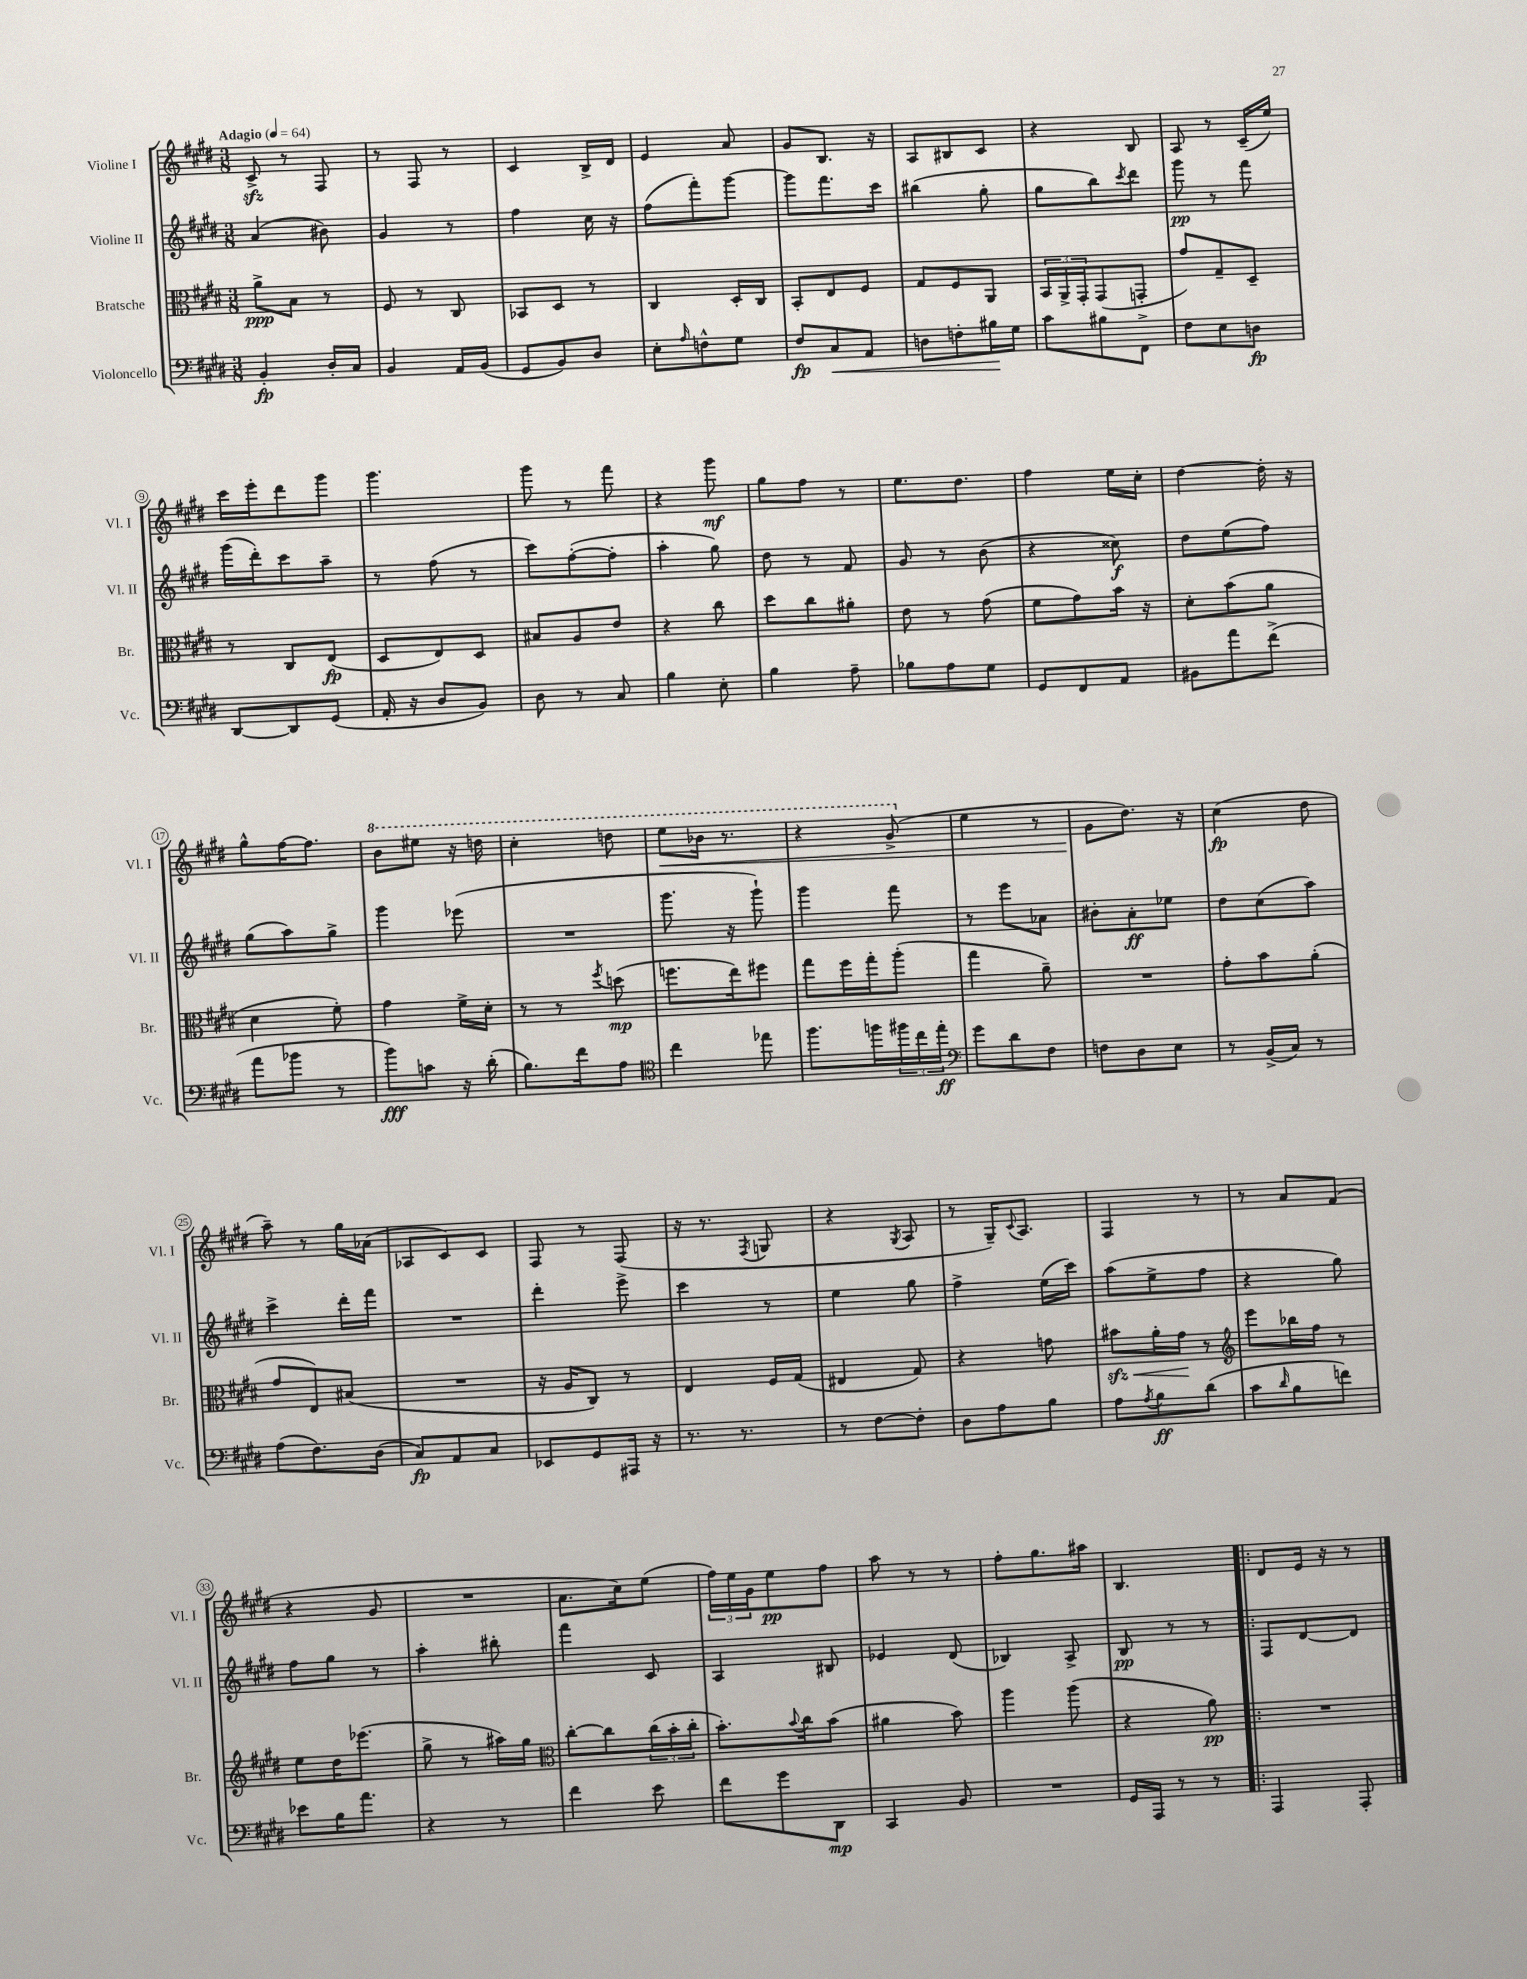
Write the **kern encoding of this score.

**kern	**dynam	**kern	**dynam	**kern	**dynam	**kern	**dynam
*part4	*part4	*part3	*part3	*part2	*part2	*part1	*part1
*staff4	*staff4	*staff3	*staff3	*staff2	*staff2	*staff1	*staff1
*I"Violoncello	*	*I"Bratsche	*	*I"Violine II	*	*I"Violine I	*
*I'Vc.	*	*I'Br.	*	*I'Vl. II	*	*I'Vl. I	*
*clefF4	*	*clefC3	*	*clefG2	*	*clefG2	*
*k[f#c#g#d#]	*	*k[f#c#g#d#]	*	*k[f#c#g#d#]	*	*k[f#c#g#d#]	*
*M3/8	*	*M3/8	*	*M3/8	*	*M3/8	*
*MM64	*	*MM64	*	*MM64	*	*MM64	*
=1	=1	=1	=1	=1	=1	=1	=1
!	!	!	!	!	!	!LO:TX:a:B:t=Adagio	!
4BB'/	fp	8a^\L	ppp	(4a/	.	8c#zz^/	.
.	.	8B\J	.	.	.	8r	.
16D#'/LL	.	8r	.	8b#X\)	.	8F#/	.
16C#/JJ	.	.	.	.	.	.	.
=2	=2	=2	=2	=2	=2	=2	=2
4BB/	.	8F#/	.	4g#/	.	8r	.
.	.	8r	.	.	.	8F#/	.
16AA/LL	.	8C#/	.	8r	.	8r	.
(16BB/JJ	.	.	.	.	.	.	.
=3	=3	=3	=3	=3	=3	=3	=3
8GG#/L	.	8BB-X/L	.	4ff#\	.	4c#/	.
8BB/)	.	8D#/J	.	.	.	.	.
8D#/J	.	8r	.	16cc#\	.	16B^/LL	.
.	.	.	.	16r	.	16d#/JJ	.
=4	=4	=4	=4	=4	=4	=4	=4
8E'\L	.	4C#/	.	(8ff#\L	.	4e/	.
16qqA/	.	.	.	.	.	.	.
8Fn^^\	.	.	.	8fff#'\)	.	.	.
8G#\J	.	16D#'/LL	.	[8ggg#\J	.	8a/	.
.	.	16C#/JJ	.	.	.	.	.
=5	=5	=5	=5	=5	=5	=5	=5
8F#/L	fp	8BB'/L	.	8ggg#\L]	.	8g#/L	.
!	!LO:HP:b	!	!	!	!	!	!
8C#/	<	8E/	.	8.fff#\	.	8.B/J	.
8AA/J	.	8F#/J	.	.	.	.	.
.	.	.	.	16ccc#\Jk	.	16r	.
=6	=6	=6	=6	=6	=6	=6	=6
8Dn\L	.	8G#/L	.	(4bb#X\	.	8A/L	.
8Fn'\	.	8F#/	.	.	.	8B#X/	.
16B#X\L	.	8AA/J	.	8gg#'\	.	8c#/J	.
16G#\JJ	[	.	.	.	.	.	.
=7	=7	=7	=7	=7	=7	=7	=7
8c#\L	.	24BB/LL	.	8gg#\L	.	4r	.
.	.	24AA^/	.	.	.	.	.
.	.	24GG#'/J	.	.	.	.	.
8B#X\	.	(8GG#/	.	8bb\)	.	.	.
.	.	.	.	8qccc#/	.	.	.
8FF#^\J	.	8GGn'/J	.	8ddd#\J	.	8B/	.
=8	=8	=8	=8	=8	=8	=8	=8
8F#\L	.	8g#/L)	.	8ggg#\	pp	8A/	.
8E\	.	8G#~/	.	8r	.	8r	.
8Dn\J	fp	8D#~/J	.	8fff#\	.	(16c#~/LL	.
.	.	.	.	.	.	16ee/JJ)	.
!!LO:LB:g=z
=9	=9	=9	=9	=9	=9	=9	=9
[8DD#/L	.	8r	.	(16ggg#\LL	.	16ccc#\LL	.
.	.	.	.	16ddd#'\J)	.	16eee'\J	.
8DD#/]	.	8C#/L	.	8ccc#\	.	8ddd#\	.
(8GG#/J	.	(8E/J	fp	8aa~\J	.	8ggg#\J	.
=10	=10	=10	=10	=10	=10	=10	=10
16AA'/	.	8D#/L	.	8r	.	4.ggg#\	.
16r	.	.	.	.	.	.	.
8D#/L	.	8E/)	.	(8ff#\	.	.	.
8BB/J)	.	8D#/J	.	8r	.	.	.
=11	=11	=11	=11	=11	=11	=11	=11
8D#\	.	8B#X/L	.	8ccc#\L)	.	8ggg#\	.
8r	.	8A/	.	([8ff#'\	.	8r	.
8C#/	.	8e/J	.	8ff#'\J]	.	8fff#\	.
=12	=12	=12	=12	=12	=12	=12	=12
4B\	.	4r	.	4aa'\	.	4r	.
8E'\	.	8cc#\	.	8gg#\)	.	8ggg#\	mf
=13	=13	=13	=13	=13	=13	=13	=13
4B\	.	8dd#\L	.	8dd#\	.	8gg#\L	.
.	.	8cc#\	.	8r	.	8ff#\J	.
8A~\	.	8a#X'\J	.	8f#/	.	8r	.
=14	=14	=14	=14	=14	=14	=14	=14
8B-X\L	.	8e\	.	8g#/	.	8.ee\L	.
8A\	.	8r	.	8r	.	.	.
.	.	.	.	.	.	8.dd#\J	.
8G#\J	.	(8g#\	.	(8b\	.	.	.
=15	=15	=15	=15	=15	=15	=15	=15
8GG#/L	.	8f#\L	.	4r	.	4ff#\	.
8FF#/	.	8g#\)	.	.	.	.	.
8AA/J	.	16b\Jk	.	8cc##X\)	f	16ee\LL	.
.	.	16r	.	.	.	16cc#'\JJ	.
=16	=16	=16	=16	=16	=16	=16	=16
8BB#X\L	.	8d#'\L	.	8dd#\L	.	[4dd#\	.
8a\	.	(8b\	.	(8ee\	.	.	.
(8f#^\J	.	8a\J	.	8ff#\J)	.	16dd#'\]	.
.	.	.	.	.	.	16r	.
!!LO:LB:g=z
=17	=17	=17	=17	=17	=17	=17	=17
8a\L	.	4d#\	.	(8gg#\L	.	8gg#^^\L	.
8b-X\J	.	.	.	8aa\)	.	[16ff#\K	.
.	.	.	.	.	.	8.ff#\J]	.
8r	.	8f#'\)	.	8gg#^\J	.	.	.
=18	=18	=18	=18	=18	=18	=18	=18
*	*	*	*	*	*	*8va	*
8b\L)	fff	4g#\	.	4ggg#\	.	8bb\L	.
8cn\J	.	.	.	.	.	8eee#X\J	.
16r	.	16f#^\LL	.	(8eee-X\	.	16r	.
(16d#'\	.	16d#'\JJ	.	.	.	16dddn\	.
=19	=19	=19	=19	=19	=19	=19	=19
8.B\L)	.	8r	.	4.r	.	4ccc#'\	.
.	.	8r	.	.	.	.	.
16f#\k	.	.	.	.	.	.	.
.	.	8qff#/	.	.	.	.	.
8A\J	.	(8ddn\	mp	.	.	8dddn\	.
=20	=20	=20	=20	=20	=20	=20	=20
*clefC4	*	*	*	*	*	*	*
!	!	!	!	!	!	!	!LO:HP:b
4cc#\	.	8.ffn\L	.	8.ggg#\	.	8eee\L	<
.	.	.	.	.	.	16bb-X\Jk	.
.	.	16ee\k)	.	16r	.	8.r	.
8ee-X\	.	8ff#X\J	.	8ggg#`\)	.	.	.
=21	=21	=21	=21	=21	=21	=21	=21
8.ff#\L	.	8gg#\L	.	4ggg#\	.	4r	.
.	.	16ff#\L	.	.	.	.	.
16ffn\L	.	16gg#'\J	.	.	.	.	.
24ff#X\	.	(8aa'\J	.	8fff#\	.	(8gg#^/	.
24cc#\	.	.	.	.	.	.	.
24ee'\JJ	ff	.	.	.	.	.	.
=22	=22	=22	=22	=22	=22	=22	=22
*clefF4	*	*	*	*	*	*	*
*	*	*	*	*	*	*X8va	*
8g#\L	.	4gg#\	.	8r	.	4ee\	.
8d#\	.	.	.	8eee\L	.	.	.
8F#\J	.	8a~\)	.	8a-X\J	.	8r	.
=23	=23	=23	=23	=23	=23	=23	=23
8Fn\L	.	4.r	.	8b#X'\L	.	8g#\L	.
8D#\	.	.	.	8a'\	ff	8.dd#\J)	[
8E\J	.	.	.	8ee-X\J	.	.	.
.	.	.	.	.	.	16r	.
=24	=24	=24	=24	=24	=24	=24	=24
8r	.	8g#'\L	.	8dd#\L	.	(4cc#\	fp
(16BB^/LL	.	8b\	.	(8cc#\	.	.	.
16C#/JJ)	.	.	.	.	.	.	.
8r	.	(8a'\J	.	8aa\J)	.	8dd#\	.
!!LO:LB:g=z
=25	=25	=25	=25	=25	=25	=25	=25
(8A\L	.	8g#/L	.	4ccc#^\	.	8aa~\)	.
8.F#\)	.	8E/)	.	.	.	8r	.
.	.	(8B#X/J	.	16ddd#'\LL	.	16gg#\LL	.
(16D#\Jk	.	.	.	16fff#\JJ	.	(16a-X\JJ	.
=26	=26	=26	=26	=26	=26	=26	=26
8C#/L)	fp	4.r	.	4.r	.	8A-X/L	.
8AA/	.	.	.	.	.	8c#/)	.
8C#/J	.	.	.	.	.	8c#/J	.
=27	=27	=27	=27	=27	=27	=27	=27
8EE-X/L	.	16r	.	4ddd#'\	.	8F#/	.
.	.	16A/KL	.	.	.	.	.
8GG#/	.	8C#/J)	.	.	.	8r	.
16AAA#X/Jk	.	8r	.	8eee^\	.	(8F#/	.
16r	.	.	.	.	.	.	.
=28	=28	=28	=28	=28	=28	=28	=28
8.r	.	4E/	.	4ccc#\	.	16r	.
.	.	.	.	.	.	8.r	.
8.r	.	.	.	.	.	.	.
.	.	.	.	.	.	8qF#/	.
.	.	16F#/LL	.	8r	.	8Gn/	.
.	.	(16G#/JJ	.	.	.	.	.
=29	=29	=29	=29	=29	=29	=29	=29
8r	.	4E#X/	.	4ee\	.	4r	.
[8F#\L	.	.	.	.	.	.	.
.	.	.	.	.	.	8qG#/	.
8F#'\J]	.	8G#/)	.	8gg#\	.	8A/	.
=30	=30	=30	=30	=30	=30	=30	=30
8D#\L	.	4r	.	4ff#^\	.	8r	.
8A\	.	.	.	.	.	16G#~/KL)	.
.	.	.	.	.	.	8qqc#/	.
.	.	.	.	.	.	8.A/J	.
8B\J	.	8gn\	.	(16ee\LL	.	.	.
.	.	.	.	16ccc#\JJ)	.	.	.
=31	=31	=31	=31	=31	=31	=31	=31
!	!	!	!LO:HP:b	!	!	!	!
8A\L	.	8b#Xzz\L	<	(8aa\L	.	4F#/	.
8qA/	.	.	.	.	.	.	.
8B\	ff	16a'\L	.	8ee^\	.	.	.
.	.	16g#\JJ	.	.	.	.	.
(8d#\J	.	8r	[	8ff#\J	.	8r	.
=32	=32	=32	=32	=32	=32	=32	=32
*	*	*clefG2	*	*	*	*	*
8c#\L	.	8eee\L	.	4r	.	8r	.
16qqd#/	.	.	.	.	.	.	.
8B\	.	16bb-X\L	.	.	.	8a/L	.
.	.	16ff#\JJ	.	.	.	.	.
8fn\J)	.	8r	.	8gg#\)	.	(8f#/J	.
!!LO:LB:g=z
=33	=33	=33	=33	=33	=33	=33	=33
8e-X\L	.	8ee\L	.	8ff#\L	.	4r	.
16B\K	.	16dd#\K	.	8gg#\J	.	.	.
8.a\J	.	(8.eee-X\J	.	.	.	.	.
.	.	.	.	8r	.	8g#/	.
=34	=34	=34	=34	=34	=34	=34	=34
4r	.	8gg#^\	.	4aa'\	.	4.r	.
.	.	8r	.	.	.	.	.
8r	.	16aa#X\LL)	.	8bb#X'\	.	.	.
.	.	16gg#\JJ	.	.	.	.	.
=35	=35	=35	=35	=35	=35	=35	=35
*	*	*clefC3	*	*	*	*	*
4f#\	.	[8cc#'\L	.	4fff#\	.	8.a\L	.
.	.	8cc#\]	.	.	.	.	.
.	.	.	.	.	.	16cc#\k)	.
8e\	.	(24cc#\L	.	8c#/	.	(8ee\J	.
.	.	24b'\	.	.	.	.	.
.	.	24cc#'\JJ	.	.	.	.	.
=36	=36	=36	=36	=36	=36	=36	=36
8f#\L	.	8.b'\L)	.	4A/	.	24ff#\LL)	.
.	.	.	.	.	.	24ee\	.
.	.	.	.	.	.	24g#\J	.
8g#\	.	.	.	.	.	8ee\	pp
.	.	8qqb/	.	.	.	.	.
.	.	16cc#\k	.	.	.	.	.
8DD#\J	mp	(8b\J	.	8B#X/	.	8ff#\J	.
=37	=37	=37	=37	=37	=37	=37	=37
4CC#/	.	4a#X\	.	4e-X/	.	8aa\	.
.	.	.	.	.	.	8r	.
8BB/	.	8b\)	.	(8d#/	.	8r	.
=38	=38	=38	=38	=38	=38	=38	=38
4.r	.	4aa\	.	4B-X/)	.	8ff#'\L	.
.	.	.	.	.	.	8.gg#\	.
.	.	(8aa\	.	8A^/	.	.	.
.	.	.	.	.	.	16aa#X\Jk	.
=39	=39	=39	=39	=39	=39	=39	=39
16GG#/LL	.	4r	.	8B/	pp	4.B/	.
16AAA/JJ	.	.	.	.	.	.	.
8r	.	.	.	8r	.	.	.
8r	.	8a\)	pp	8r	.	.	.
=40!|:	=40!|:	=40!|:	=40!|:	=40!|:	=40!|:	=40!|:	=40!|:
4AAA/	.	4.r	.	8F#/L	.	8d#/L	.
.	.	.	.	[8d#/	.	16e/Jk	.
.	.	.	.	.	.	16r	.
8AAA'/	.	.	.	8d#/J]	.	8r	.
==	==	==	==	==	==	==	==
*-	*-	*-	*-	*-	*-	*-	*-
